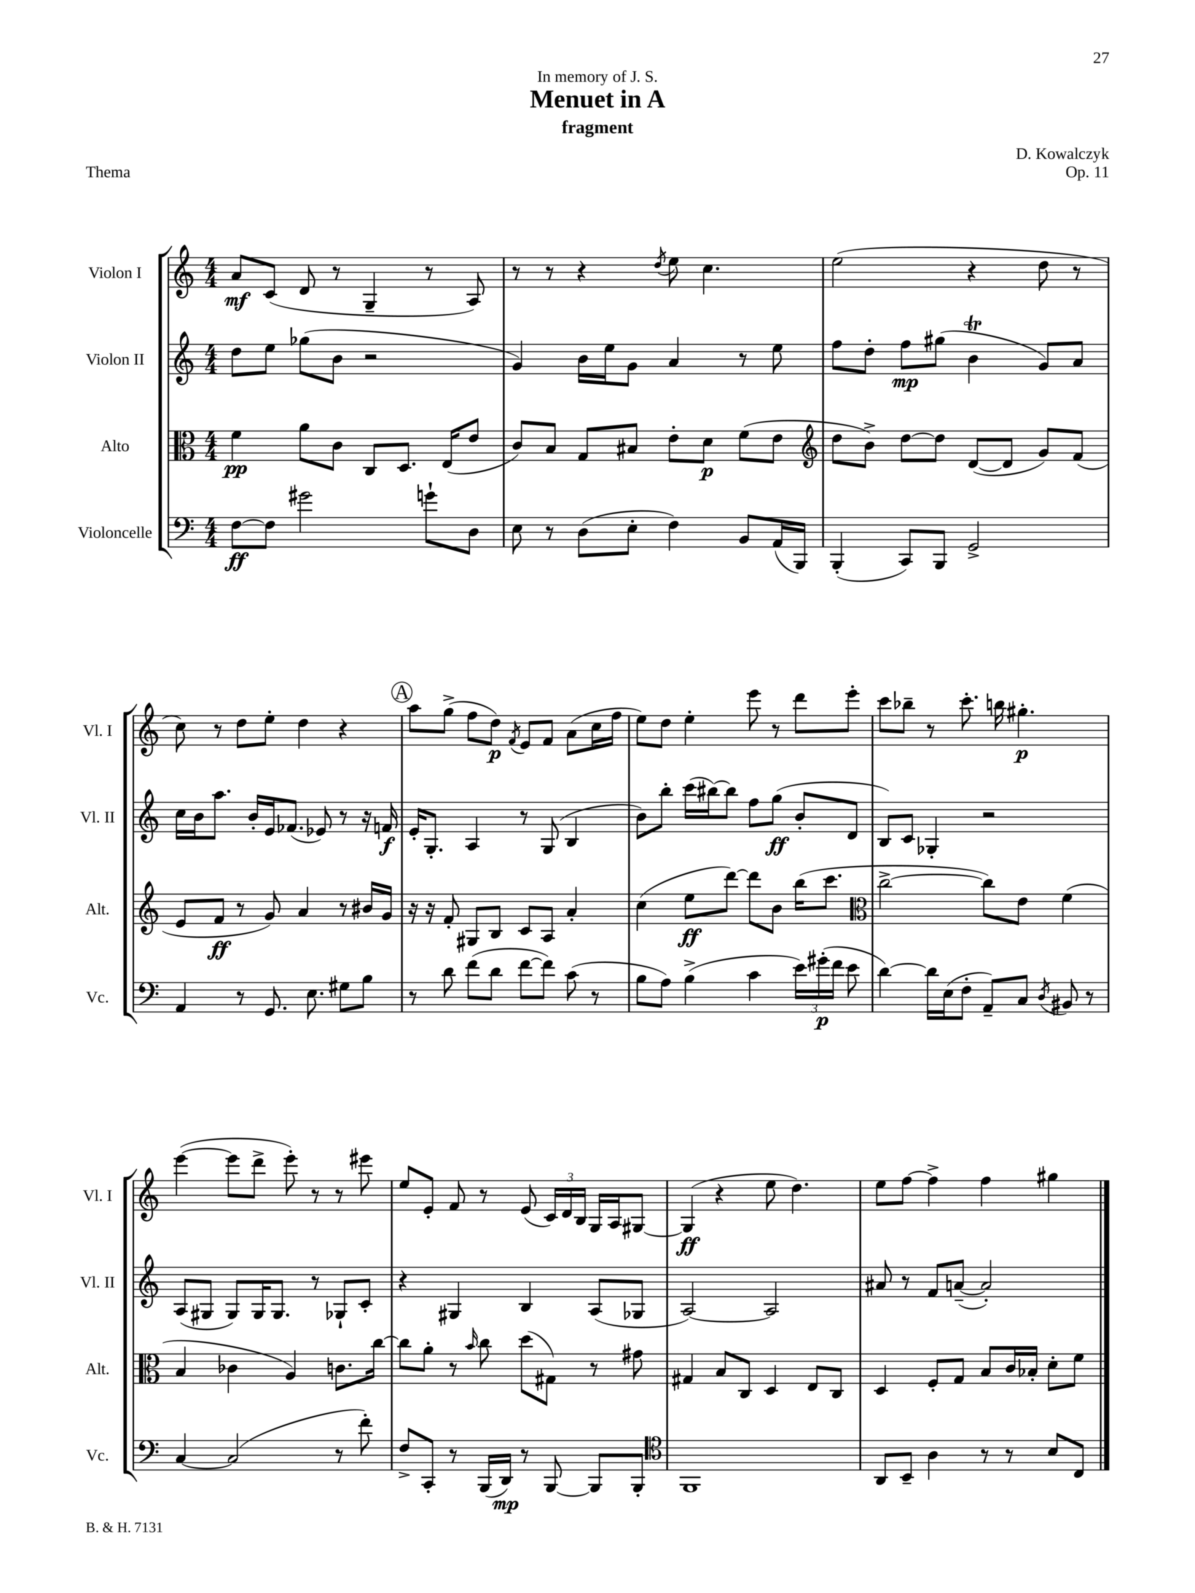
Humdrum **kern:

**kern	**kern	**kern	**kern
*staff4	*staff3	*staff2	*staff1
*clefF4	*clefC3	*clefG2	*clefG2
*k[]	*k[]	*k[]	*k[]
*M4/4	*M4/4	*M4/4	*M4/4
[8F	4f	8dd	8a
8F]	.	8ee	(8c
2g#	8a	(8gg-	8d
.	8c	8b	8r
.	8C	2r	4G~
.	8.D	.	.
8g`	.	.	8r
.	(16E	.	.
8D	8e	.	8A)
=	=	=	=
8E	8c)	4g)	8r
8r	8B	.	8r
(8D	8G	16b	4r
.	.	16ee	.
8E'	8B#	8g	.
.	.	.	8qdd
4F)	8e'	4a	8ee
.	8d	.	4.cc
8BB	(8f	8r	.
(16AA	8e	8ee	.
16BBB)	.	.	.
=	=	=	=
*	*clefG2	*	*
(4BBB'	8dd	8ff	(2ee
.	8b^)	8dd'	.
8CC)	[8dd	8ff	.
8BBB	8dd]	(8gg#	.
2GG^	([8d	4b	4r
.	8d]	.	.
.	8g)	8g)	8dd
.	(8f	8a	8r
=	=	=	=
4AA	8e	16cc	8cc)
.	.	16b	.
.	8f	8.aa	8r
8r	8r	.	8dd
.	.	16b'	.
8.GG	8g)	16e	8ee'
.	.	(8.f-	.
.	4a	.	4dd
8.E	.	.	.
.	.	8e-)	.
8G#	8r	8r	4r
8B	16b#	16r	.
.	16g	16f	.
=	=	=	=
8r	16r	16e'	8aa
.	16r	8.G'	.
8d	8f'	.	(8gg^
(8f	8G#	4A	8ff
8d	8B	.	8dd)
.	.	.	8qf
[8f	8c	8r	8e
8f])	8A	(8G	8f
(8c	4a'	4B	(8a
8r	.	.	16cc
.	.	.	16ff
=	=	=	=
8B	(4cc	8b)	8ee)
8A)	.	8bb'	8dd
(4B^	8ee	(16ccc	4ee'
.	.	[16bb#)	.
.	[8ddd)	8bb#]	.
4c	8ddd]	8ff	8eee
.	8b	(8gg	8r
24e)	(16bb	8b'	8ddd
(24g#'	.	.	.
.	8.ccc	.	.
24f	.	.	.
8e	.	8d	8eee'
=	=	=	=
*	*clefC3	*	*
[4d)	[2cc^	8B)	8ccc
.	.	8c	8bb-~
16d]	.	4G-'	8r
(16E	.	.	.
8F'	.	.	8.ccc'
8AA~)	8cc])	2r	.
.	.	.	16bb
8C	8e	.	4.gg#'
8qD	.	.	.
8BB#	(4f	.	.
8r	.	.	.
=	=	=	=
[4C	4B	(8A	([4eee
.	.	8G#	.
(2C]	4c-	8G#)	8eee]
.	.	16G#	8ddd^
.	.	8.G#	.
.	4A)	.	8eee')
.	.	8r	8r
8r	8.c	8G-`	8r
8f')	.	8c'	8eee#
.	[16cc	.	.
=	=	=	=
8F^	8cc]	4r	8ee
8CC'	8a'	.	8e'
8r	8r	4G#	8f
.	16qqb	.	.
(16BBB	8cc	.	8r
16DD)	.	.	.
8r	(8dd	4B	(8e
[8BBB	8G#)	.	24c)
.	.	.	24d
.	.	.	24B
8BBB]	8r	(8A	16G
.	.	.	16A
8BBB'	8g#	8G-	[8G#
=	=	=	=
*clefC4	*	*	*
1FF	4G#	[2A)	(4G#]
.	8B	.	4r
.	8C	.	.
.	4D	2A]	8ee
.	.	.	4.dd)
.	8E	.	.
.	8C	.	.
=	=	=	=
8AA	4D	8a#	8ee
8BB~	.	8r	[8ff
4A	8F'	8f	4ff^]
.	8G	([8a~	.
8r	8B	2a'])	4ff
8r	16c	.	.
.	16B-'	.	.
8B	8d'	.	4gg#
8C	8f	.	.
==	==	==	==
*-	*-	*-	*-
